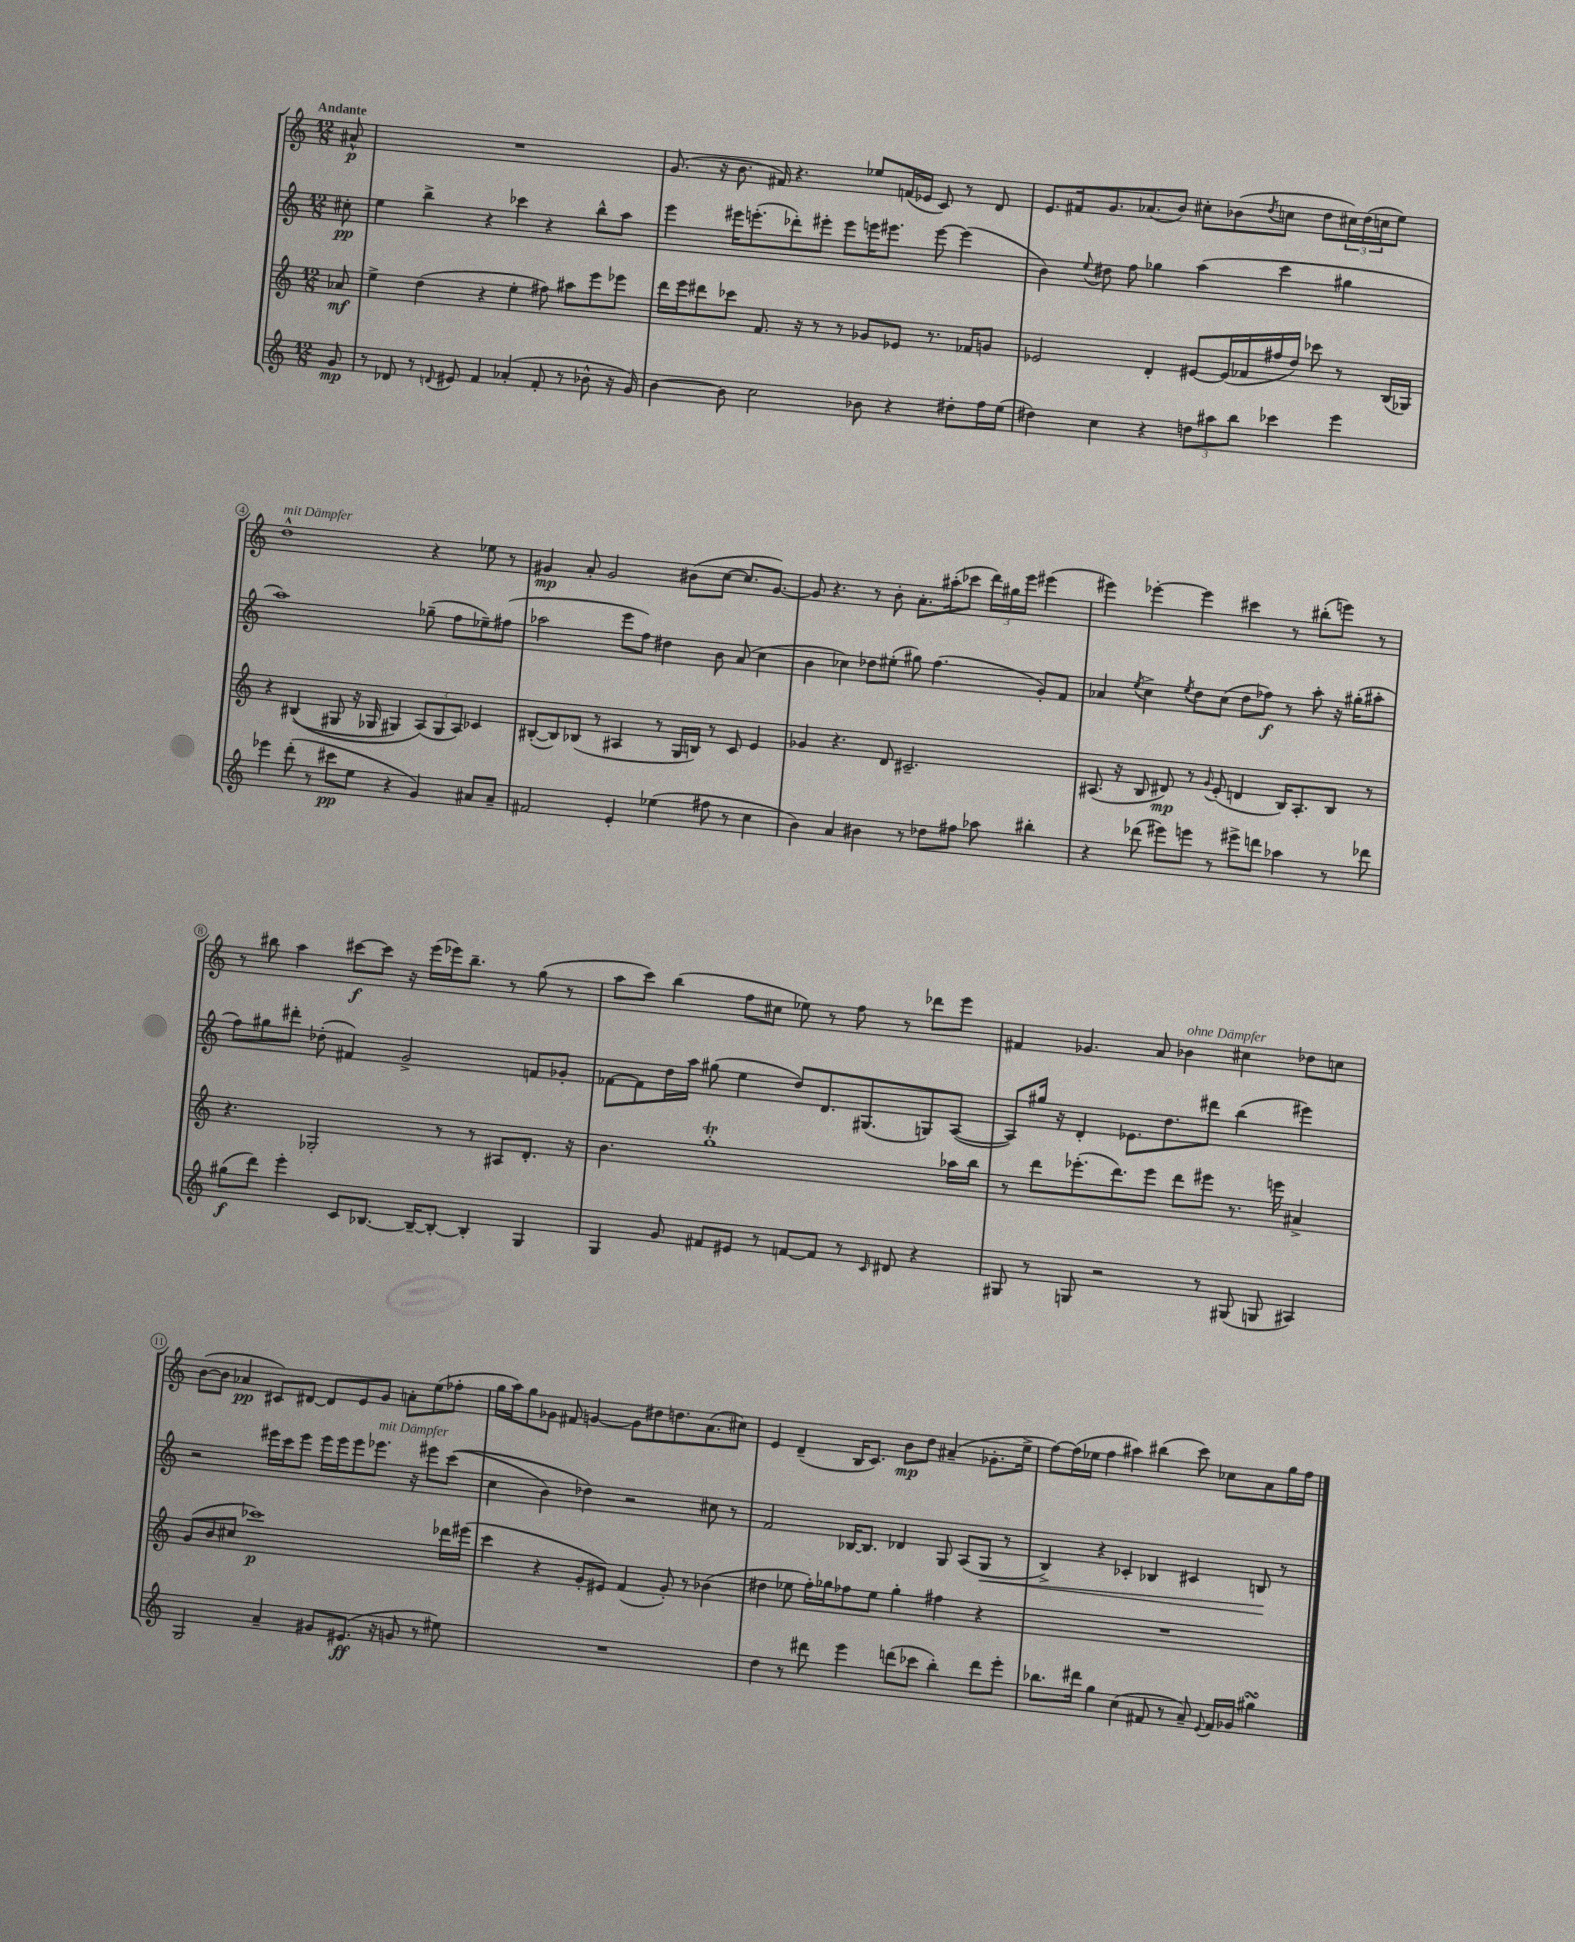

**kern	**dynam	**kern	**dynam	**kern	**dynam	**kern	**dynam
*part4	*part4	*part3	*part3	*part2	*part2	*part1	*part1
*staff4	*staff4	*staff3	*staff3	*staff2	*staff2	*staff1	*staff1
*clefG2	*	*clefG2	*	*clefG2	*	*clefG2	*
*k[]	*	*k[]	*	*k[]	*	*k[]	*
*M12/8	*	*M12/8	*	*M12/8	*	*M12/8	*
=	=	=	=	=	=	=	=
!	!	!	!	!	!	!LO:TX:a:B:t=Andante	!
8g/	mp	8a-X/	mf	8cc#X'\	pp	8a#X^^/	p
=1	=1	=1	=1	=1	=1	=1	=1
8r	.	4ee^\	.	4ee\	.	1.r	.
8d-X/	.	.	.	.	.	.	.
8r	.	(4dd\	.	4bb^\	.	.	.
8qqdn/	.	.	.	.	.	.	.
8e#X/	.	.	.	.	.	.	.
4f/	.	4r	.	4r	.	.	.
(4a-X'/	.	4ee'\	.	4ccc-X\	.	.	.
8f'/	.	8ff#X\)	.	4r	.	.	.
8r	.	8aa#X\L	.	.	.	.	.
8b-X^^\	.	8eee\	.	8bb^^\L	.	.	.
16r	.	8eee-X\J	.	8aa\J	.	.	.
16g/)	.	.	.	.	.	.	.
=2	=2	=2	=2	=2	=2	=2	=2
[4b\	.	16ddd\LL	.	4eee\	.	(8.g/	.
.	.	16eee\J	.	.	.	.	.
.	.	8ddd#X\	.	.	.	.	.
.	.	.	.	.	.	16r	.
8b\]	.	8ccc-X\J	.	16eee#X\KL	.	8.b\	.
.	.	.	.	(8.eeen'\	.	.	.
2cc\	.	8.f/	.	.	.	.	.
.	.	.	.	.	.	16f#X/)	.
.	.	.	.	8ddd-X'\)	.	4.r	.
.	.	16r	.	.	.	.	.
.	.	8r	.	8eee#X'\J	.	.	.
.	.	8r	.	8eee#\L	.	.	.
8b-X\	.	8g-X/L	.	16eeen\K	.	8ee-X/L	.
.	.	.	.	8.eee#X\J	.	.	.
4r	.	8e-X/J	.	.	.	(16fn/L	.
.	.	.	.	.	.	16e-X/JJ	.
.	.	8.r	.	[8eee#\	.	8c/)	.
8dd#X'\L	.	.	.	(4eee#\]	.	8r	.
.	.	16f-X/KL	.	.	.	.	.
16ff\L	.	8gn/J	.	.	.	8d/	.
(16ee\JJ	.	.	.	.	.	.	.
=3	=3	=3	=3	=3	=3	=3	=3
4dd#X\)	.	2e-X/	.	4b\)	.	8.e/L	.
.	.	.	.	.	.	16f#X/k	.
.	.	.	.	8qqee/	.	.	.
4cc\	.	.	.	8dd#X\	.	8.g/	.
.	.	.	.	8ff\	.	.	.
.	.	.	.	.	.	(8.a-X/	.
4r	.	4d'/	.	4gg-X\	.	.	.
.	.	.	.	.	.	8b/J)	.
12ddn\L	.	[8e#X/L	.	(4aa\	.	8cc#X'\L	.
12aa#X\	.	.	.	.	.	.	.
.	.	(16e#/L]	.	.	.	(8b-X\	.
12bb\J	.	.	.	.	.	.	.
.	.	16f-X/	.	.	.	.	.
.	.	.	.	.	.	8qdd/	.
4ccc-X\	.	16ff#X/	.	4ccc\	.	8ccn\J	.
.	.	16dd/JJ)	.	.	.	.	.
.	.	8ccc-X\	.	.	.	8dd\L	.
4eee\	.	8r	.	4gg#X\	.	24cc#X\L)	.
.	.	.	.	.	.	(24dd\	.
.	.	.	.	.	.	24ccn\J	.
.	.	(16B/LL	.	.	.	8ee\J)	.
.	.	16G-X/JJ)	.	.	.	.	.
!!LO:LB:g=z
=4	=4	=4	=4	=4	=4	=4	=4
!	!	!	!	!	!	!LO:TX:a:i:t=mit Dämpfer	!
4eee-X\	.	4r	.	1aa)	.	1dd^^	.
(8ddd'\	.	((4B#X/	.	.	.	.	.
8r	.	.	.	.	.	.	.
8ccc#X\L	pp	8G#X/	.	.	.	.	.
8ee\J	.	16r	.	.	.	.	.
.	.	16G-X/	.	.	.	.	.
4r	.	4G#X/)	.	.	.	.	.
4g/)	.	(12A/L)	.	(8gg-X~\	.	4r	.
.	.	12G#/	.	.	.	.	.
.	.	.	.	8ff\L	.	.	.
.	.	12A/J)	.	.	.	.	.
8a#X/L	.	4c-X/	.	8ee-X~\)	.	8ee-X\	.
8a#~/J	.	.	.	(8ff#X\J	.	8r	.
=5	=5	=5	=5	=5	=5	=5	=5
2f#X/	.	([8B#X'/L	.	2aa-X\	.	4g#X/	mp
.	.	8B#/])	.	.	.	.	.
.	.	(8B-X/J	.	.	.	8a'/	.
.	.	8r	.	.	.	2g#/	.
4e'/	.	4A#X/	.	8eee\L	.	.	.
.	.	.	.	8ff\J)	.	.	.
(4ee-X\	.	8r	.	4dd#X\	.	.	.
.	.	16G/LL	.	.	.	(8b#X\L	.
.	.	16Bn/JJ)	.	.	.	.	.
8ff#X\	.	8r	.	8b\	.	[8cc\J	.
8r	.	8c/	.	(8a/	.	8.cc/L]	.
4cc\	.	4e/	.	4cc\	.	.	.
.	.	.	.	.	.	[8.g#/J)	.
=6	=6	=6	=6	=6	=6	=6	=6
4b\)	.	4g-X/	.	4b\	.	8g#/]	.
.	.	.	.	.	.	4.r	.
4a/	.	4.r	.	4cc-X\)	.	.	.
4b#X\	.	.	.	8dd-X\L	.	8r	.
.	.	8d/	.	(8ee#X'\J	.	8b'\	.
8r	.	2.c#X~/	.	8gg#X\)	.	8.a'\L	.
8dd-X\L	.	.	.	(4.ff\	.	.	.
.	.	.	.	.	.	(16aa#X'\k	.
8ff#X\J	.	.	.	.	.	8ccc-X\J	.
8aa-X\	.	.	.	.	.	24ddd\LL)	.
.	.	.	.	.	.	24gg#X\	.
.	.	.	.	.	.	24eee\JJ	.
4bb#X'\	.	.	.	8g'/L)	.	(4eee#X\	.
.	.	.	.	8f/J	.	.	.
=7	=7	=7	=7	=7	=7	=7	=7
4r	.	(8.A#X/	.	4a-X/	.	4eee#X\)	.
.	.	16r	.	.	.	.	.
.	.	.	.	8qee/	.	.	.
(8ddd-X\	.	8B/	.	4cc^\	.	[4eee-X'\	.
8eee#X\L)	.	8d#X/)	mp	.	.	.	.
.	.	.	.	8qee/	.	.	.
8eeen\J	.	8r	.	8dd\L	.	4eee-\]	.
.	.	8qqg/	.	.	.	.	.
8r	.	(8e'/	.	(8cc\J	.	.	.
8eee#X^\L	.	4dn/	.	8dd\L	.	4ccc#X\	.
8dddn\J	.	.	.	8ff-X\J)	f	.	.
4aa-X\	.	16B/KL)	.	8r	.	8r	.
.	.	8.A#'/	.	.	.	.	.
.	.	.	.	8aa'\	.	(8bb#X'\L	.
8r	.	8B/J	.	16r	.	8eeen\J)	.
.	.	.	.	(16gg#X'\KL	.	.	.
8ddd-X\	.	8r	.	8aa#X'\J	.	8r	.
!!LO:LB:g=z
=8	=8	=8	=8	=8	=8	=8	=8
(8gg#X\L	f	4.r	.	8ff\L)	.	8r	.
8ddd\J)	.	.	.	8gg#X\	.	8bb#X\	.
4eee'\	.	.	.	8ddd#X'\J	.	4aa\	.
.	.	2G-X'/	.	(8dd-X'\	.	.	.
8c/L	.	.	.	4f#X/)	.	[8ccc#X\L	f
[8.B-X/J	.	.	.	.	.	8ccc#\J]	.
.	.	.	.	2g^/	.	16r	.
16B-~/KL_	.	.	.	.	.	(16eee\LL	.
8B-'/J_	.	8r	.	.	.	16eee-X\J)	.
.	.	.	.	.	.	8.bb#~\J	.
4B-'/]	.	8r	.	.	.	.	.
.	.	8A#X/L	.	.	.	8r	.
4G/	.	8.d'/J	.	8fn/L	.	(8gg\	.
.	.	.	.	8g-X'/J	.	8r	.
.	.	16r	.	.	.	.	.
=9	=9	=9	=9	=9	=9	=9	=9
4G/	.	4.b\	.	[8f-X\L	.	8aa\L	.
.	.	.	.	8f-\]	.	8ccc\J)	.
8g/	.	.	.	16dd\L	.	(4bb\	.
.	.	.	.	16aa\JJ	.	.	.
8f#X/L	.	1ggT'	.	(8gg#X\	.	.	.
8e#X/J	.	.	.	4ee\	.	8ff\L	.
8r	.	.	.	.	.	8cc#X\J	.
[8fn/L	.	.	.	8dd/L)	.	8ee-X\)	.
8f/J]	.	.	.	8.d/	.	8r	.
8r	.	.	.	.	.	8ff\	.
.	.	.	.	(8.G#X/	.	.	.
16qqc/	.	.	.	.	.	.	.
8d#X/	.	.	.	.	.	8r	.
4r	.	.	.	8Gn/)	.	8ddd-X\L	.
.	.	16aa-X\LL	.	([8A/J	.	8eee\J	.
.	.	16bb\JJ	.	.	.	.	.
=10	=10	=10	=10	=10	=10	=10	=10
8G#X/	.	8r	.	8A/L])	.	4f#X/	.
8r	.	8ddd\L	.	16gg#X/Jk	.	.	.
.	.	.	.	16r	.	.	.
8Gn/	.	(8.eee-X'\	.	4d'/	.	4.g-X/	.
2r	.	.	.	.	.	.	.
.	.	8.ddd\)	.	.	.	.	.
.	.	.	.	8.e-X\L	.	.	.
.	.	8eee-\J	.	.	.	8a/	.
.	.	.	.	8.dd\	.	.	.
!	!	!	!	!	!	!LO:TX:a:i:t=ohne Dämpfer	!
.	.	8ddd\L	.	.	.	4b-X\	.
8r	.	8eee#X\J	.	8ddd#X\J	.	.	.
(8G#X/	.	8.r	.	(4bb\	.	4cc#X\	.
8Gn/	.	.	.	.	.	.	.
.	.	16eeen\	.	.	.	.	.
4A#X/)	.	4a#X^/	.	4eee#X\)	.	8dd-X\L	.
.	.	.	.	.	.	8ccn\J	.
!!LO:LB:g=z
=11	=11	=11	=11	=11	=11	=11	=11
2G/	.	(8g/L	.	2r	.	([8b\L	.
.	.	8b/	.	.	.	8b\J]	.
.	.	8cc#X/J	.	.	.	4a-X/	pp
.	.	1ccc-X)	p	.	.	.	.
4a~/	.	.	.	16eee#X\LL	.	8c#X/L)	.
.	.	.	.	16ccc\J	.	.	.
.	.	.	.	8eee#\J	.	[8d#X/J	.
8g#X/L	.	.	.	16eee#\LL	.	8d#/L]	.
.	.	.	.	16eee#\J	.	.	.
(8.e#X/J	ff	.	.	8eee#\	.	8e/	.
!	!	!	!	!LO:TX:a:i:t=mit Dämpfer	!	!	!
.	.	.	.	8.eee-X\J	.	8g/J	.
16r	.	.	.	.	.	.	.
8gn/	.	.	.	.	.	8an'\L	.
.	.	.	.	16r	.	.	.
8r	.	.	.	8eee#X\L	.	(8ee\	.
8ee#X\)	.	16ddd-X\LL	.	((8ccc\J	.	8ff-X'\J	.
.	.	(16eee#X\JJ	.	.	.	.	.
=12	=12	=12	=12	=12	=12	=12	=12
1.r	.	4ccc\	.	4cc\	.	16gg\LL	.
.	.	.	.	.	.	16aa\J)	.
.	.	.	.	.	.	8gg\	.
.	.	4r	.	4b\)	.	8g-X\J	.
.	.	.	.	.	.	8f#X/	.
.	.	8g'/L	.	4dd-X\)	.	[4gn/	.
.	.	8e#X/J)	.	.	.	.	.
.	.	(4f/	.	2r	.	8g\L]	.
.	.	.	.	.	.	8dd#X\	.
.	.	8g'/)	.	.	.	8.ddn\	.
.	.	8r	.	.	.	.	.
.	.	.	.	.	.	(8.a\	.
.	.	(4b-X\	.	8cc#X\	.	.	.
.	.	.	.	8r	.	8cc#X\J)	.
=13	=13	=13	=13	=13	=13	=13	=13
4dd\	.	4dd#X\	.	2f/	.	4e/	.
8r	.	8ee-X\	.	.	.	(4d~/	.
8ddd#X\	.	16ff'\LL)	.	.	.	.	.
.	.	16gg-X\J	.	.	.	.	.
4eee\	.	8ff-X\	.	[16B-X/KL	.	16B/KL	.
.	.	.	.	8.B-/J]	.	8.c/J)	.
.	.	8ee-\J	.	.	.	.	.
(8dddn\L	.	4gg-'\	.	4d-X/	.	8b\L	mp
8ccc-X\J	.	.	.	.	.	8dd\J	.
4bb'\)	.	4ff#X\	.	8G/	.	(4a#X~/	.
.	.	.	.	(8A/L	.	.	.
!	!	!	!	!	!LO:HP:b	!	!
8ddd\L	.	4r	.	8G/J	<	8.g-X'\L	.
8eee'\J	.	.	.	8r	.	.	.
.	.	.	.	.	.	16ee^\Jk	.
=14	=14	=14	=14	=14	=14	=14	=14
8.bb-X\L	.	1.r	.	4B^/)	.	[8ff\L)	.
.	.	.	.	.	.	(16ff\L]	.
16ddd#X\Jk	.	.	.	.	.	16ee-X\JJ	.
4gg\	.	.	.	4r	.	4ff\	.
(4cc\	.	.	.	4c-X'/	.	4aa#X\)	.
8f#X/	.	.	.	4B-X/	.	(4bb#X\	.
8r	.	.	.	.	.	.	.
8a~/)	.	.	.	4c#X/	.	8ccc\)	.
8qqe/	.	.	.	.	.	.	.
16f#/LL	.	.	.	.	.	8cc-X\L	.
16g-X/JJ	.	.	.	.	.	.	.
4gg#XsSsS\	.	.	.	8Bn/	.	8a\	.
.	.	.	.	8r	[	16gg\L	.
.	.	.	.	.	.	16ff\JJ	.
==	==	==	==	==	==	==	==
*-	*-	*-	*-	*-	*-	*-	*-
